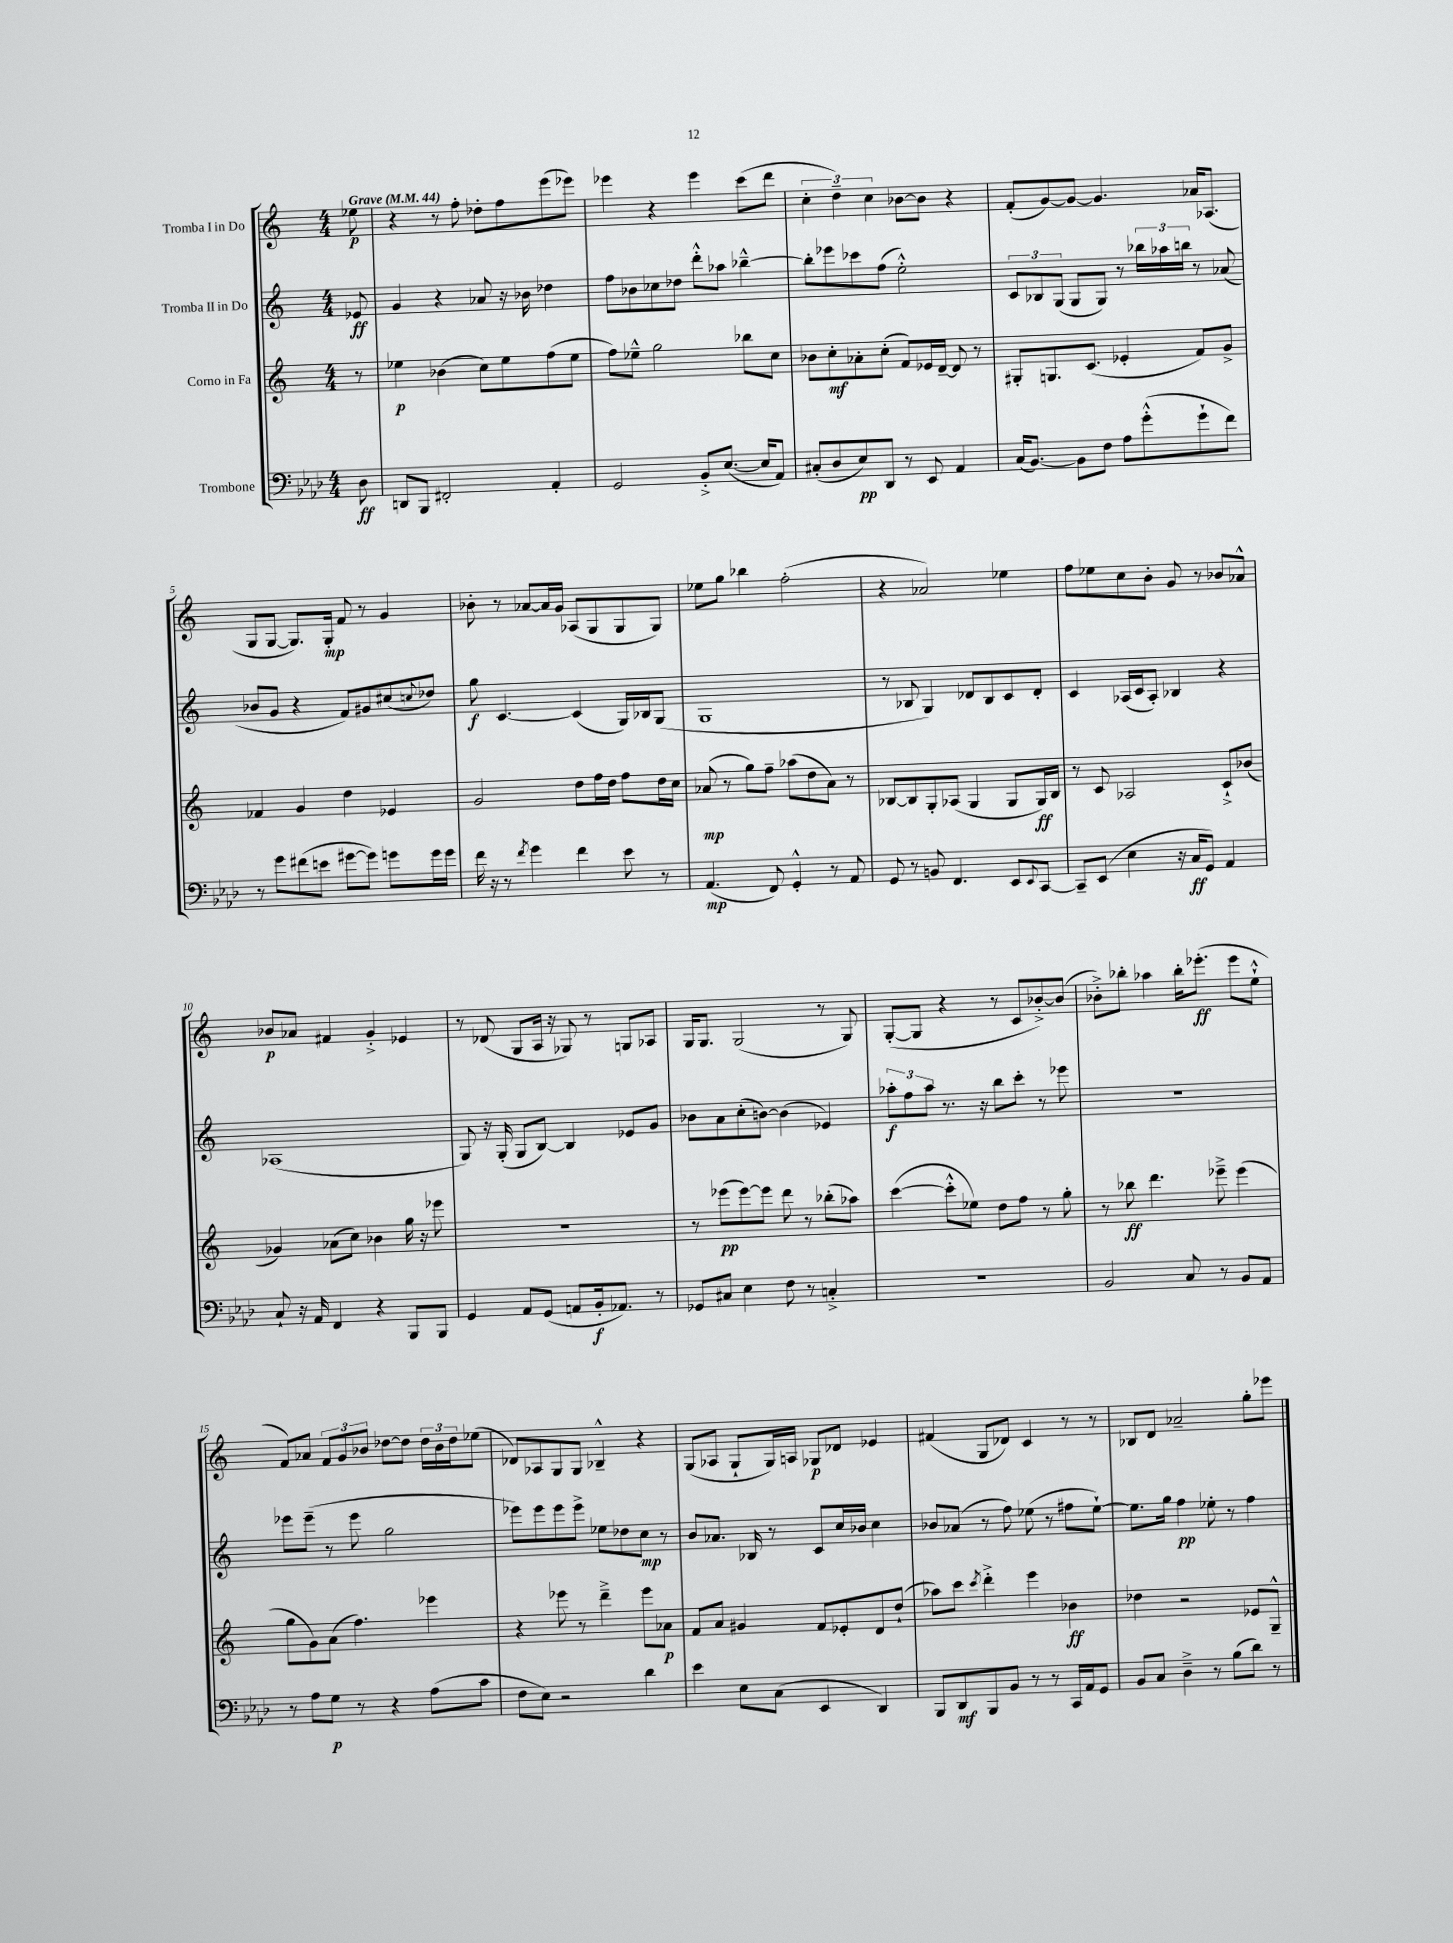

**kern	**dynam	**kern	**dynam	**kern	**dynam	**kern	**dynam
*part4	*part4	*part3	*part3	*part2	*part2	*part1	*part1
*staff4	*staff4	*staff3	*staff3	*staff2	*staff2	*staff1	*staff1
*I"Trombone	*	*I"Corno in Fa	*	*I"Tromba II in Do	*	*I"Tromba I in Do	*
*clefF4	*	*clefG2	*	*clefG2	*	*clefG2	*
*k[b-e-a-d-]	*	*k[]	*	*k[]	*	*k[]	*
*M4/4	*	*M4/4	*	*M4/4	*	*M4/4	*
*MM44	*	*MM44	*	*MM44	*	*MM44	*
=	=	=	=	=	=	=	=
!	!	!	!	!	!	!LO:TX:a:B:t=Grave	!
8D-\	ff	8r	.	8e-X/	ff	8ee-X\	p
=1	=1	=1	=1	=1	=1	=1	=1
8DDn/L	.	4ee-X\	p	4g/	.	4r	.
8BBB-/J	.	.	.	.	.	.	.
2FF#X'/	.	(4b-X\	.	4r	.	8r	.
.	.	.	.	.	.	8ff'\	.
.	.	8cc\L)	.	8a-X/	.	8dd-X'\L	.
.	.	8ee-\	.	16r	.	8ff\	.
.	.	.	.	16b-X\	.	.	.
4AA-'/	.	(8ff\	.	4dd-X\	.	(8eee\	.
.	.	8ee-\J	.	.	.	8eee-X\J)	.
=2	=2	=2	=2	=2	=2	=2	=2
2GG/	.	8ff\L)	.	8ff\L	.	4eee-X\	.
.	.	8ee-X~^^\J	.	8b-X\	.	.	.
.	.	2gg\	.	8cc-X\	.	4r	.
.	.	.	.	8dd-X\J	.	.	.
8BB-'^/L	.	.	.	8ddd'^^\L	.	4eee-\	.
([8.E-/J	.	.	.	8aa-X\J	.	.	.
.	.	8bb-X\L	.	[4bb-X~^^\	.	(8ccc\L	.
16E-/KL]	.	.	.	.	.	.	.
8AA-/J)	.	8cc\J	.	.	.	8ddd\J	.
=3	=3	=3	=3	=3	=3	=3	=3
(8C#X'/L	.	8b-X\L	.	8bb-'\L]	.	6cc'\	.
8D-/	.	8cc'\	mf	8eee-X\	.	.	.
.	.	.	.	.	.	6dd~\)	.
8E-/)	pp	8a-X'\	.	8ccc-X\	.	.	.
.	.	.	.	.	.	6cc\	.
8DD-/J	.	(8cc'\J	.	(8ff\J	.	.	.
8r	.	8f/L)	.	2ee'^^\)	.	[8b-X\L	.
8EE-/	.	16e-X/L	.	.	.	8b-\J]	.
.	.	[16d~/JJ	.	.	.	.	.
4AA-/	.	8d/]	.	.	.	4r	.
.	.	8r	.	.	.	.	.
=4	=4	=4	=4	=4	=4	=4	=4
(16C/KL	.	8G#X'/L	.	12c/L	.	(8f'/L	.
[8.BB-/J)	.	.	.	.	.	.	.
.	.	.	.	12B-X/	.	.	.
.	.	8.Gn/	.	.	.	[8g/)	.
.	.	.	.	(12G/J	.	.	.
8BB-\L]	.	.	.	8G/L	.	8g/J_	.
.	.	(8.c/J	.	.	.	.	.
8F\J	.	.	.	8G/J)	.	4.g/]	.
8A-\L	.	4e-X'/	.	8r	.	.	.
(8g'^^\	.	.	.	24bb-X\LL	.	.	.
.	.	.	.	24aa-X\	.	.	.
.	.	.	.	24bbn\JJ	.	.	.
8g`\	.	8f/L)	.	8r	.	16a-X/KL	.
.	.	.	.	.	.	(8.A-X/J	.
8f\J)	.	8g^/J	.	(8a-X/	.	.	.
!!LO:LB:g=z
=5	=5	=5	=5	=5	=5	=5	=5
8r	.	4f-X/	.	8b-X/L	.	8G/L	.
8g\L	.	.	.	8g/J	.	[8G/J	.
(8f#X\	.	4g/	.	4r	.	8.G/L])	.
8en\J	.	.	.	.	.	.	.
.	.	.	.	.	.	16G'/Jk	mp
[8g#X\L	.	4dd\	.	8f/L)	.	8f/	.
8g#\J])	.	.	.	8g#X/	.	8r	.
8gn\L	.	4e-X/	.	(8cc#X/	.	4g/	.
.	.	.	.	8qqccn/	.	.	.
16g\L	.	.	.	8dd-X/J)	.	.	.
16g\JJ	.	.	.	.	.	.	.
=6	=6	=6	=6	=6	=6	=6	=6
16f\	.	2g/	.	8gg\	f	8b-X'\	.
16r	.	.	.	.	.	.	.
8r	.	.	.	[4.c/	.	8r	.
8qf/	.	.	.	.	.	.	.
4g\	.	.	.	.	.	[8a-X/L	.
.	.	.	.	.	.	16a-/L]	.
.	.	.	.	.	.	16g/JJ	.
4f\	.	8dd\L	.	(4c/]	.	(8A-X/L	.
.	.	16ff\L	.	.	.	8G/	.
.	.	16dd\JJ	.	.	.	.	.
8e-\	.	8ff\L	.	16G/LL)	.	8G/	.
.	.	.	.	16B-X/J	.	.	.
8r	.	16dd\L	.	(8G/J	.	8G/J)	.
.	.	16cc\JJ	.	.	.	.	.
=7	=7	=7	=7	=7	=7	=7	=7
(4.AA-/	mp	(8a-X/	mp	1G	.	8ee-X\L	.
.	.	8r	.	.	.	8gg\J	.
.	.	8gg\L)	.	.	.	4bb-X\	.
8FF/)	.	8ff~\J	.	.	.	.	.
4GG'^^/	.	(8aa-X\L	.	.	.	(2ff'\	.
.	.	8dd\	.	.	.	.	.
8r	.	8a-\J)	.	.	.	.	.
8AA-/	.	8r	.	.	.	.	.
=8	=8	=8	=8	=8	=8	=8	=8
8GG/	.	[8B-X/L	.	8r	.	4r	.
8r	.	8B-/]	.	8B-X/	.	.	.
8BBn/	.	8G'/	.	4G/)	.	2a-X/)	.
4.FF/	.	(8A-X/J	.	.	.	.	.
.	.	4G/	.	8d-X/L	.	.	.
.	.	.	.	8B-/	.	.	.
8EE-/L	.	8G/L	.	8c/	.	4ee-X\	.
8qqEE-/	.	.	.	.	.	.	.
[8CC/J	.	16G/L)	ff	8d-'/J	.	.	.
.	.	16B-/JJ	.	.	.	.	.
=9	=9	=9	=9	=9	=9	=9	=9
8CC~/L]	.	8r	.	4c/	.	8ff\L	.
(8EE-/J	.	8c/	.	.	.	8ee-X\	.
4E-\	.	2A-X/	.	(16A-X/LL	.	8cc\	.
.	.	.	.	16c/J	.	.	.
.	.	.	.	8A-'/J)	.	8b'\J	.
16r	.	.	.	4B-X/	.	8g/	.
16C/KL	ff	.	.	.	.	.	.
8GG/J)	.	.	.	.	.	8r	.
4AA-/	.	8c`^/L	.	4r	.	8b-X/L	.
.	.	(8b-X/J	.	.	.	8a-X^^/J	.
!!LO:LB:g=z
=10	=10	=10	=10	=10	=10	=10	=10
8C`/	.	4g-X/)	.	(1A-X	.	8b-X/L	p
16r	.	.	.	.	.	8a-X/J	.
16AA-/	.	.	.	.	.	.	.
4FF/	.	(8a-X\L	.	.	.	4f#X/	.
.	.	8cc\J)	.	.	.	.	.
4r	.	4b-X\	.	.	.	4g'^/	.
8BBB-/L	.	16gg\	.	.	.	4e-X/	.
.	.	16r	.	.	.	.	.
8BBB-/J	.	8eee-X\	.	.	.	.	.
=11	=11	=11	=11	=11	=11	=11	=11
4GG/	.	1r	.	8G/)	.	8r	.
.	.	.	.	16r	.	(8d-X/	.
.	.	.	.	(16G'/	.	.	.
8AA-/L	.	.	.	8G/L	.	8G/L	.
(8GG/J	.	.	.	[8B/J)	.	16A/Jk	.
.	.	.	.	.	.	16r	.
8AAn/L	.	.	.	4B/]	.	8G-X/)	.
16BB-'/k	f	.	.	.	.	8r	.
8.AA-X/J)	.	.	.	.	.	.	.
.	.	.	.	8e-X/L	.	8Gn/L	.
8r	.	.	.	8g/J	.	8A-X/J	.
=12	=12	=12	=12	=12	=12	=12	=12
8GG-X/L	.	8r	.	8b-X\L	.	16G/KL	.
.	.	.	.	.	.	8.G/J	.
8C#X/J	.	(8eee-X\L	pp	8a\	.	.	.
4E-\	.	[8eee-\)	.	(8cc'\	.	(2G/	.
.	.	8eee-\J]	.	[8bn\J)	.	.	.
8F\	.	8ddd\	.	(4b\]	.	.	.
8r	.	8r	.	.	.	.	.
4Cn'^/	.	(8bb-X'\L	.	4e-X/)	.	8r	.
.	.	8aa-X\J)	.	.	.	8G/)	.
=13	=13	=13	=13	=13	=13	=13	=13
1r	.	([4ccc\	.	12aa-X'\L	f	([8G'/L	.
.	.	.	.	12ff\	.	.	.
.	.	.	.	.	.	8G/J]	.
.	.	.	.	12aa-\J	.	.	.
.	.	8ccc'^^\L]	.	8.r	.	4r	.
.	.	8ee-X\J)	.	.	.	.	.
.	.	.	.	16r	.	.	.
.	.	8dd\L	.	8bb\L	.	8r	.
.	.	8ff\J	.	8ccc'\J	.	8c/L	.
.	.	8r	.	8r	.	[8b-X'^/)	.
.	.	8gg'\	.	8eee-X\	.	(8b-/J]	.
=14	=14	=14	=14	=14	=14	=14	=14
2BB-/	.	8r	.	1r	.	8b-X'^\L)	.
.	.	8bb-X\	ff	.	.	8bb-X'\J	.
.	.	4.ddd\	.	.	.	4aa-X\	.
8C/	.	.	.	.	.	16bb-'\KL	.
.	.	.	.	.	.	(8.eee-X'\J	ff
8r	.	8eee-X~^\	.	.	.	.	.
8BB-/L	.	(4eee-\	.	.	.	8eee-\L	.
8AA-/J	.	.	.	.	.	8ee`^^\J	.
!!LO:LB:g=z
=15	=15	=15	=15	=15	=15	=15	=15
8r	.	8gg\L	.	8eee-X\L	.	8f/L)	.
8A-\L	.	8g\)	.	(8eee-~\J	.	8a-X/J	.
8G\J	p	(8a\J	.	8r	.	12f/L	.
.	.	.	.	.	.	12g/	.
8r	.	4.ff\)	.	8eee-\	.	.	.
.	.	.	.	.	.	12b-X/J	.
4r	.	.	.	2gg\	.	[8dd-X\L	.
.	.	.	.	.	.	8dd-\J]	.
(8A-\L	.	4eee-X\	.	.	.	24dd-\LL	.
.	.	.	.	.	.	24b-\	.
.	.	.	.	.	.	24dd-\J	.
8c\J	.	.	.	.	.	(8ee-X\J	.
=16	=16	=16	=16	=16	=16	=16	=16
8F\L	.	4r	.	8eee-X\L)	.	8d-X/L)	.
8E-\J)	.	.	.	8eee-\	.	8A-X/	.
2r	.	8eee-X\	.	8eee-\	.	8G/	.
.	.	8r	.	8eee-^\J	.	8G/J	.
.	.	4ddd~^\	.	8ee-X\L	.	4B-X~^^/	.
.	.	.	.	8dd-X\	.	.	.
4d-\	.	8eee-\L	.	8cc\J	mp	4r	.
.	.	8a-X\J	p	8r	.	.	.
=17	=17	=17	=17	=17	=17	=17	=17
4e-\	.	8f/L	.	8b/L	.	(8G/L	.
.	.	8a/J	.	8.a-X/J	.	8A-X/J	.
8E-\L	.	4g#X/	.	.	.	8G`/L	.
.	.	.	.	16B-X/	.	.	.
(8C\J	.	.	.	8r	.	16G/L)	.
.	.	.	.	.	.	16An/JJ	.
4EE-/	.	8f/L	.	8c/L	.	8G-X/L	p
.	.	8e-X'/	.	16cc/L	.	8d-X/J	.
.	.	.	.	16b-X/JJ	.	.	.
4DD-/)	.	8d/	.	4cc\	.	4e-X/	.
.	.	(8dd`/J	.	.	.	.	.
=18	=18	=18	=18	=18	=18	=18	=18
8BBB-/L	.	8aa-X\L)	.	8b-X/L	.	(4f#X/	.
8DD-/	mf	8ccc\J	.	(8a-X/J	.	.	.
.	.	8qccc/	.	.	.	.	.
8BBB-/	.	4ddd'^\	.	8r	.	8G/L	.
8BB-/J	.	.	.	8ff\)	.	8d-X/J)	.
8r	.	4eee\	.	(8ee-X\	.	4c/	.
8r	.	.	.	8r	.	.	.
16CC/LL	.	4b-X\	ff	8ff#X\L	.	8r	.
16AA-/J	.	.	.	.	.	.	.
8GG/J	.	.	.	[8ee-`\J)	.	8r	.
=19	=19	=19	=19	=19	=19	=19	=19
8BB-/L	.	4dd-X\	.	8.ee-\L]	.	8B-X/L	.
8C/J	.	.	.	.	.	8d/J	.
.	.	.	.	16gg\Jk	.	.	.
4D-~^\	.	2r	.	4ff\	pp	2a-X~/	.
8r	.	.	.	8ee-X'\	.	.	.
(8B-\L	.	.	.	8r	.	.	.
8d-\J)	.	8e-X/L	.	4ff\	.	8gg'\L	.
8r	.	8G~^^/J	.	.	.	8eee-X\J	.
==	==	==	==	==	==	==	==
*-	*-	*-	*-	*-	*-	*-	*-
